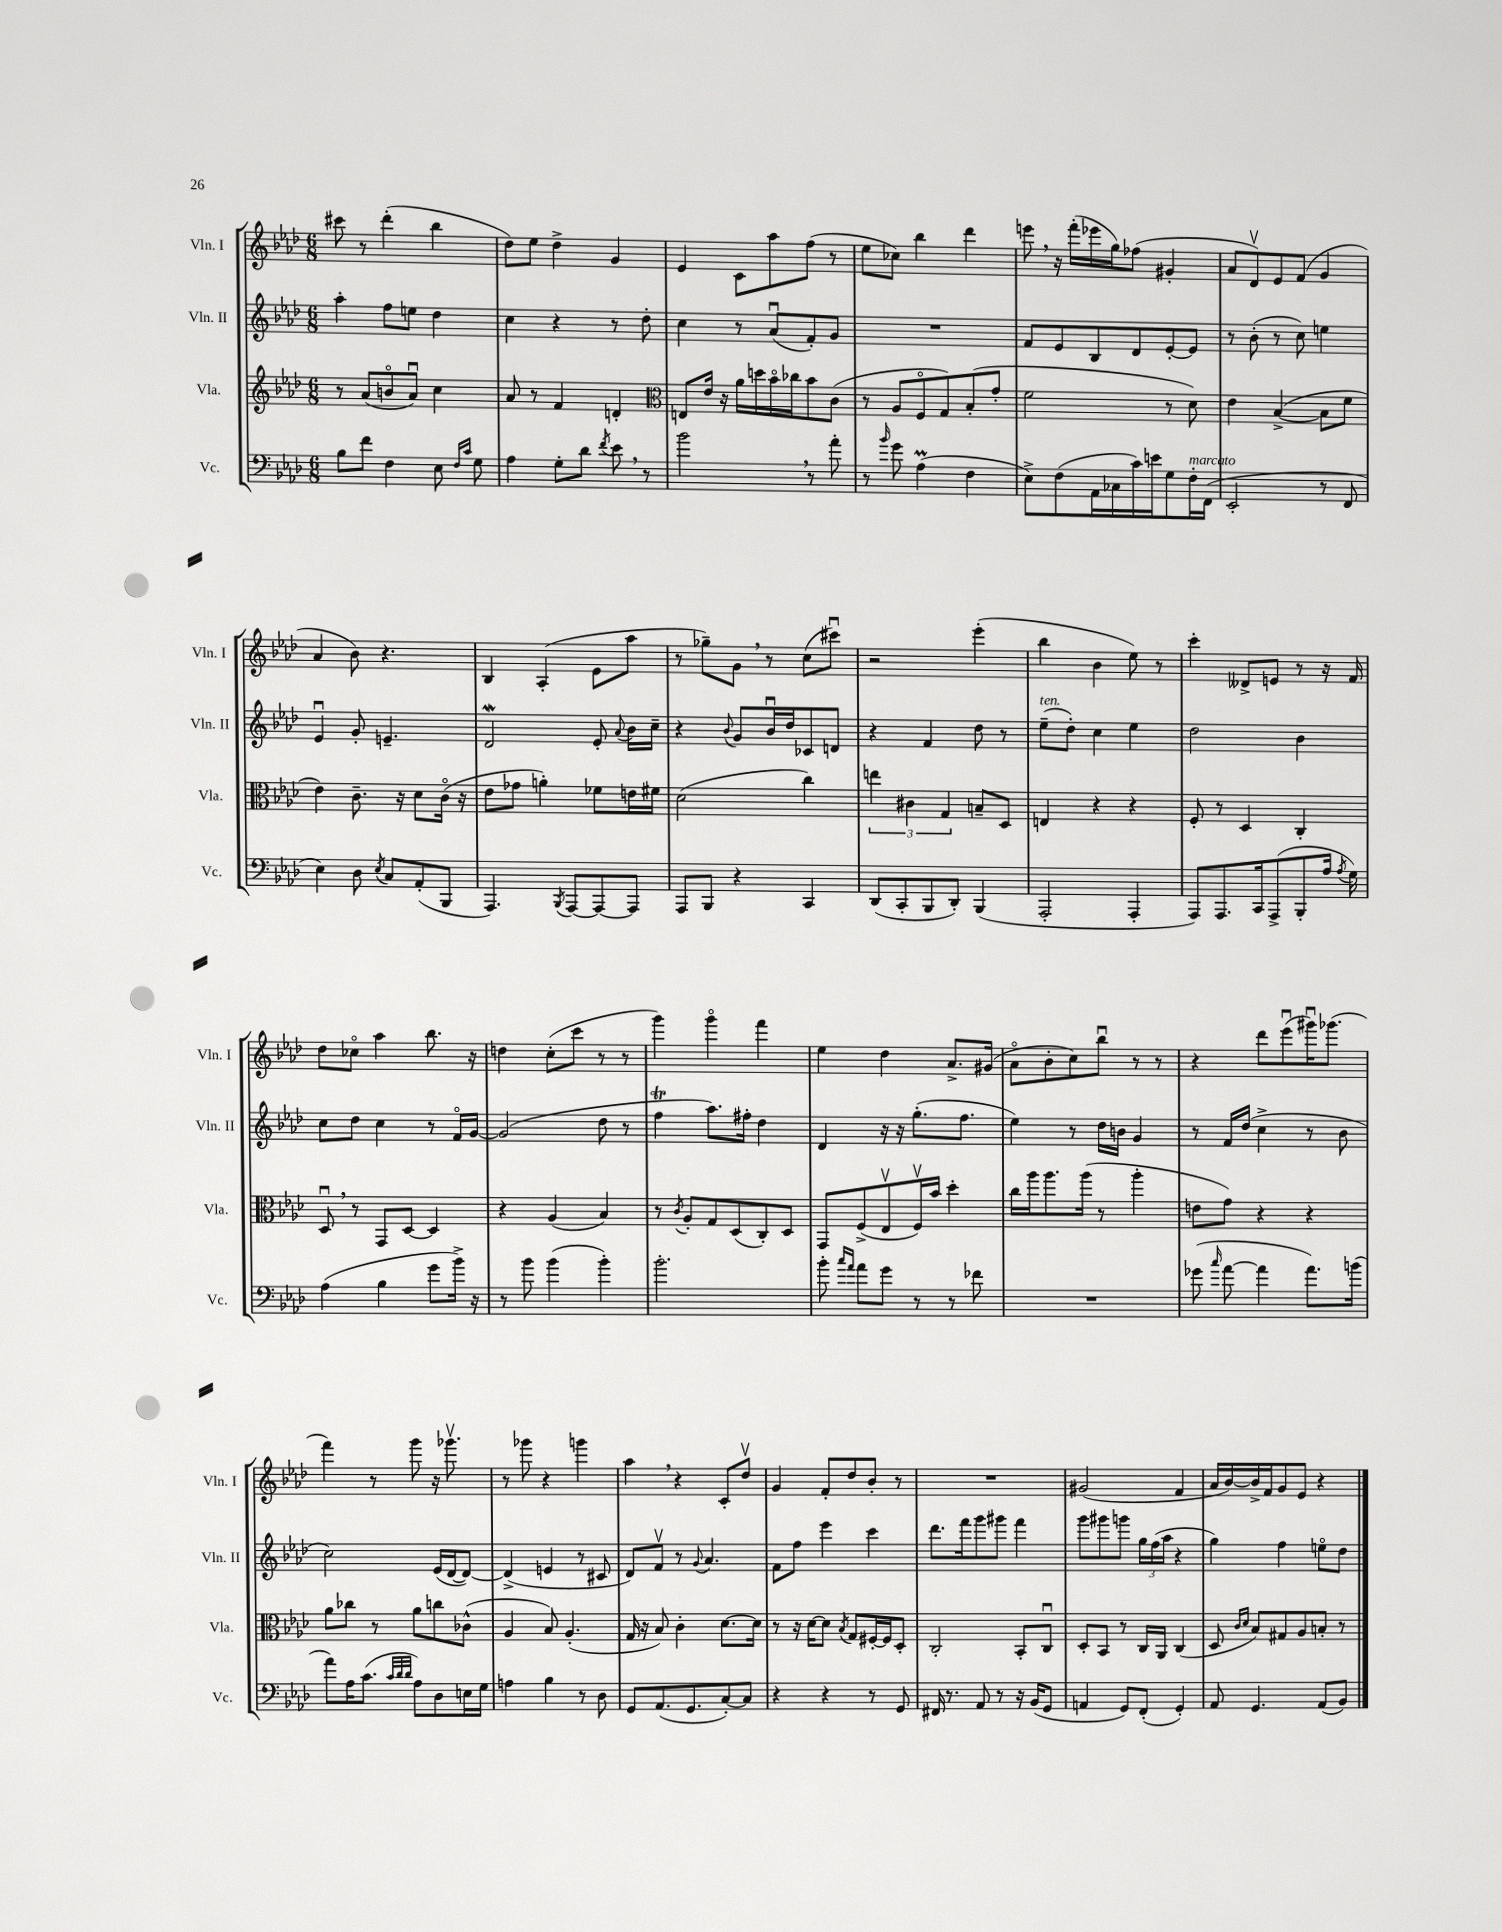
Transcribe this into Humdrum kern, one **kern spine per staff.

**kern	**kern	**kern	**kern
*part4	*part3	*part2	*part1
*staff4	*staff3	*staff2	*staff1
*I"Vc.	*I"Vla.	*I"Vln. II	*I"Vln. I
*I'Vc.	*I'Vla.	*I'Vln. II	*I'Vln. I
*clefF4	*clefG2	*clefG2	*clefG2
*k[b-e-a-d-]	*k[b-e-a-d-]	*k[b-e-a-d-]	*k[b-e-a-d-]
*M6/8	*M6/8	*M6/8	*M6/8
=40	=40	=40	=40
8B-\L	8r	4aa-'\	8ccc#X\
8f\J	(8a-/L	.	8r
4F\	8bn/	8ff\L	(4ddd-'\
.	8a-u/J)	8een\J	.
8E-\	4cc\	4dd-\	4bb-\
16qqF/LL	.	.	.
16qqc/JJ	.	.	.
8G\	.	.	.
=41	=41	=41	=41
4A-\	8a-/	4cc\	8dd-\L)
.	8r	.	8ee-\J
8G'\L	4f/	4r	4dd-^\
8d-\J	.	.	.
8qf/	.	.	.
8e-,\	4dn'/	8r	4g/
8r	.	8dd-'\	.
=42	=42	=42	=42
*	*clefC3	*	*
2b-,\	8En/L	4cc\	4e-/
.	16e-/Jk	.	.
.	16r	.	.
.	16a-\LL	8r	8c\L
.	16ddn\	.	.
.	16b-\	(8a-u/L	8aa-\
.	16cc-X\J	.	.
8r	8b-\	8f'/)	(8ff\J
8a-'\	(8c\J	8g/J	8r
=43	=43	=43	=43
8r	8r	2.r	8ee-\L
16qqb-/	.	.	.
8g\	8A-/L	.	8cc-X\J)
(4A-M\	8F/	.	4bb-\
.	8G/)	.	.
4F\	(8B-'/	.	4ddd-\
.	8g'/J	.	.
=44	=44	=44	=44
8E-^\L)	2f\	8f/L	8eeen,\
(8F\	.	8e-/	16r
.	.	.	(16fff'\LL
16AA-\L	.	8B-/	16eee-X\
16C-X\	.	.	16gg\J)
16c\)	.	8d-/	(8ff-X\J
16en\J	.	.	.
8G\	8r	[8e-'/	4g#X'/
!LO:TX:a:i:t=marcato	!	!	!
16F'\L	8d-\)	8e-/J]	.
(16FF\JJ	.	.	.
=45	=45	=45	=45
2EE-'/	4e-\	8r	8a-/L
.	.	(8b-'\	8d-v/)
.	([4B-^/	8r	8e-/
.	.	8cc\)	(8f/J
8r	8B-\L]	4een\	4g/
8FF/	8f\J	.	.
!!LO:LB:g=z
=46	=46	=46	=46
4E-\)	4e-\)	4e-u/	4a-/
8D-\	8.c~\	8g'/	8b-\)
8qE-/	.	.	.
8C/L	.	4.en~/	4.r
.	16r	.	.
(8AA-'/	8d-\L	.	.
8BBB-/J	(16c\Jk	.	.
.	16r	.	.
=47	=47	=47	=47
4.AAA-/)	8e-\L	2d-w/	4B-/
.	8g-X\J	.	.
.	4an'\)	.	(4A-'/
8qBBB-/	.	.	.
[8AAA-/L	.	.	.
8AAA-/_	8f-X\L	8e-'/	8e-\L
.	.	8qqa-/	.
8AAA-/J]	16en\L	16b-\LL	8aa-\J
.	16f#X\JJ	16cc~\JJ	.
=48	=48	=48	=48
8AAA-/L	(2d-\	4r	8r
8BBB-/J	.	.	8gg-X~\L)
.	.	8qqb-/	.
4r	.	8g/L	8g,\J
.	.	16b-u/L	8r
.	.	16dd-/J	.
4CC/	4cc\)	8c-X/	(8cc\L
.	.	8dn/J	8ccc#Xu\J)
=49	=49	=49	=49
(8DD-/L	6een\	4r	2r
8CC'/	.	.	.
.	6c#X\	.	.
8BBB-/	.	4f/	.
.	6G/	.	.
8DD-'/J)	.	.	.
(4BBB-/	8Bn~/L	8dd-\	(4eee-'\
.	8D-/J	8r	.
=50	=50	=50	=50
!	!	!LO:TX:a:i:t=ten.	!
2AAA-'/	4En/	(8ee-~\L	4bb-\
.	.	8dd-'\J)	.
.	4r	4cc\	4b-\
4AAA-'/	4r	4ee-\	8ee-\)
.	.	.	8r
=51	=51	=51	=51
8AAA-/L)	8F'/	2dd-\	4ccc'\
8.AAA-/	8r	.	.
.	4D-/	.	8d--X^/L
16CC/k	.	.	.
(8AAA-^/	.	.	8en/J
8BBB-'/	4C'/	4b-\	8r
16A-/Jk	.	.	16r
8qA-/	.	.	.
16G\)	.	.	16f/
!!LO:LB:g=z
=52	=52	=52	=52
(4A-\	8D-u,/	8cc\L	8dd-\L
.	8r	8dd-\J	8cc-X\J
4B-\	8GG/L	4cc\	4aa-\
.	[8D-/J	.	.
8g\L	4D-/]	8r	8.bb-\
16b-^\Jk)	.	16f/LL	.
16r	.	[16g/JJ	16r
=53	=53	=53	=53
8r	4r	(2g/]	4ddn\
8b-\	.	.	.
(4b-\	(4A-/	.	(8cc'\L
.	.	.	8ccc\J
4b-'\)	4B-/)	8dd-\	8r
.	.	8r	8r
=54	=54	=54	=54
2.b-'\	8r	4ffT\	4ggg\)
.	8qc/	.	.
.	8A-'/L	.	.
.	8G/	8.aa-\L)	4ggg\
.	(8D-/	.	.
.	.	16ff#X'\Jk	.
.	8C'/)	4dd-\	4fff\
.	8D-/J	.	.
=55	=55	=55	=55
8b-'\	8GG/L	4d-/	4ee-\
16qqcc/LL	.	.	.
16qqa-/JJ	.	.	.
8a-\L	(8F^/	.	.
8g\J	8E-v/	16r	4dd-\
.	.	16r	.
8r	16Fv/L)	(8.gg'\L	.
.	16b-/JJ	.	.
8r	4dd-'\	.	8.a-^/L
.	.	8.ff\J	.
8f-X\	.	.	.
.	.	.	(16g#X/Jk
=56	=56	=56	=56
2.r	16cc\LL	4ee-\)	8a-\L
.	16aa-\J	.	.
.	8.aa-\	.	8b-'\
.	.	8r	8cc\)
.	(16aa-\Jk	.	.
.	8r	16dd-\LL	8bb-u\J
.	.	16bn\JJ	.
.	4aa-'\	4g/	8r
.	.	.	8r
=57	=57	=57	=57
(8g-X\	8en\L	8r	4r
16qqcc/	.	.	.
[8a-\	8g\J)	16f/LL	.
.	.	(16dd-/JJ	.
4a-\]	4r	4cc^\	8ddd-\L
.	.	.	(8eee-u\
8.a-\L)	4r	8r	16ggg#Xu\K)
.	.	.	(8.ggg-X\J
.	.	8b-\	.
(16bn\Jk	.	.	.
!!LO:LB:g=z
=58	=58	=58	=58
8a-\L)	8a-\L	2cc\)	4fff\)
16A-\K	8cc-X\J	.	.
(8.c\J	.	.	.
.	8r	.	8r
32qqc/LLL	.	.	.
32qqd-/	.	.	.
32qqd-/JJJ	.	.	.
8A-\L)	8a-\L	.	8ggg\
8D-\	8ccn\	(16e-/LL	16r
.	.	[16d-/J	8.ggg-Xv\
16En\L	(8c-X^^\J	8d-/J_)	.
16G\JJ	.	.	.
=59	=59	=59	=59
4An\	4A-/	(4d-^/]	8r
.	.	.	8ggg-X\
4B-\	8B-/)	4en/	4r
.	(4.A-'/	.	.
8r	.	8r	4gggn\
8D-\	.	8c#X/	.
=60	=60	=60	=60
8GG/L	16G/	8d-/L)	4aa-,\
.	16r	.	.
(8.AA-/	8B-/)	8fv/J	.
.	4c'\	8r	4r
8.GG/	.	.	.
.	.	8qqg/	.
.	.	4.a-/	.
[8C'/)	[8.d-\L	.	8c'/L
8C/J]	.	.	8dd-v/J
.	16d-\Jk]	.	.
=61	=61	=61	=61
4r	8r	8f\L	4g/
.	16r	8ff\J	.
.	[16d-\KL	.	.
4r	8d-\J]	4eee-\	8f'/L
.	8qB-/	.	.
.	8G/L	.	8dd-/
8r	[16F#X'/L	4ccc\	8b-'/J
.	16F#/J]	.	.
8GG/	8D-'/J	.	8r
=62	=62	=62	=62
16FF#X/	2C'/	8.ddd-\L	2.r
8.r	.	.	.
.	.	16fff\k	.
8AA-/	.	8ggg\	.
8r	.	8ggg#X\J	.
16r	8BB-'/L	4fff\	.
(16BB-/KL	.	.	.
8GG/J	8Cu/J	.	.
=63	=63	=63	=63
4AAn/	8D-'/L	8ggg\L	(2g#X/
.	8BB-/J	8ggg#X\	.
8GG/L)	8r	8gggn\J	.
(8FF'/J	16C/LL	24gg\LL	.
.	.	(24ff\	.
.	16AA-/JJ	.	.
.	.	24aa-\JJ	.
4GG'/)	(4C/	4r	4f/
=64	=64	=64	=64
8AA-/	8D-/	4gg\)	16a-/LL
.	.	.	[16b-/)
.	16qqc/LL	.	.
.	16qqd-/JJ	.	.
4.GG/	8B-/L)	.	16b-^/]
.	.	.	16f/J
.	8G#X/	4ff\	8g/
.	8A-/	.	8e-/J
(8AA-/L	8Bn'/J	8een\L	4r
8BB-/J)	8r	8dd-\J	.
==	==	==	==
*-	*-	*-	*-
